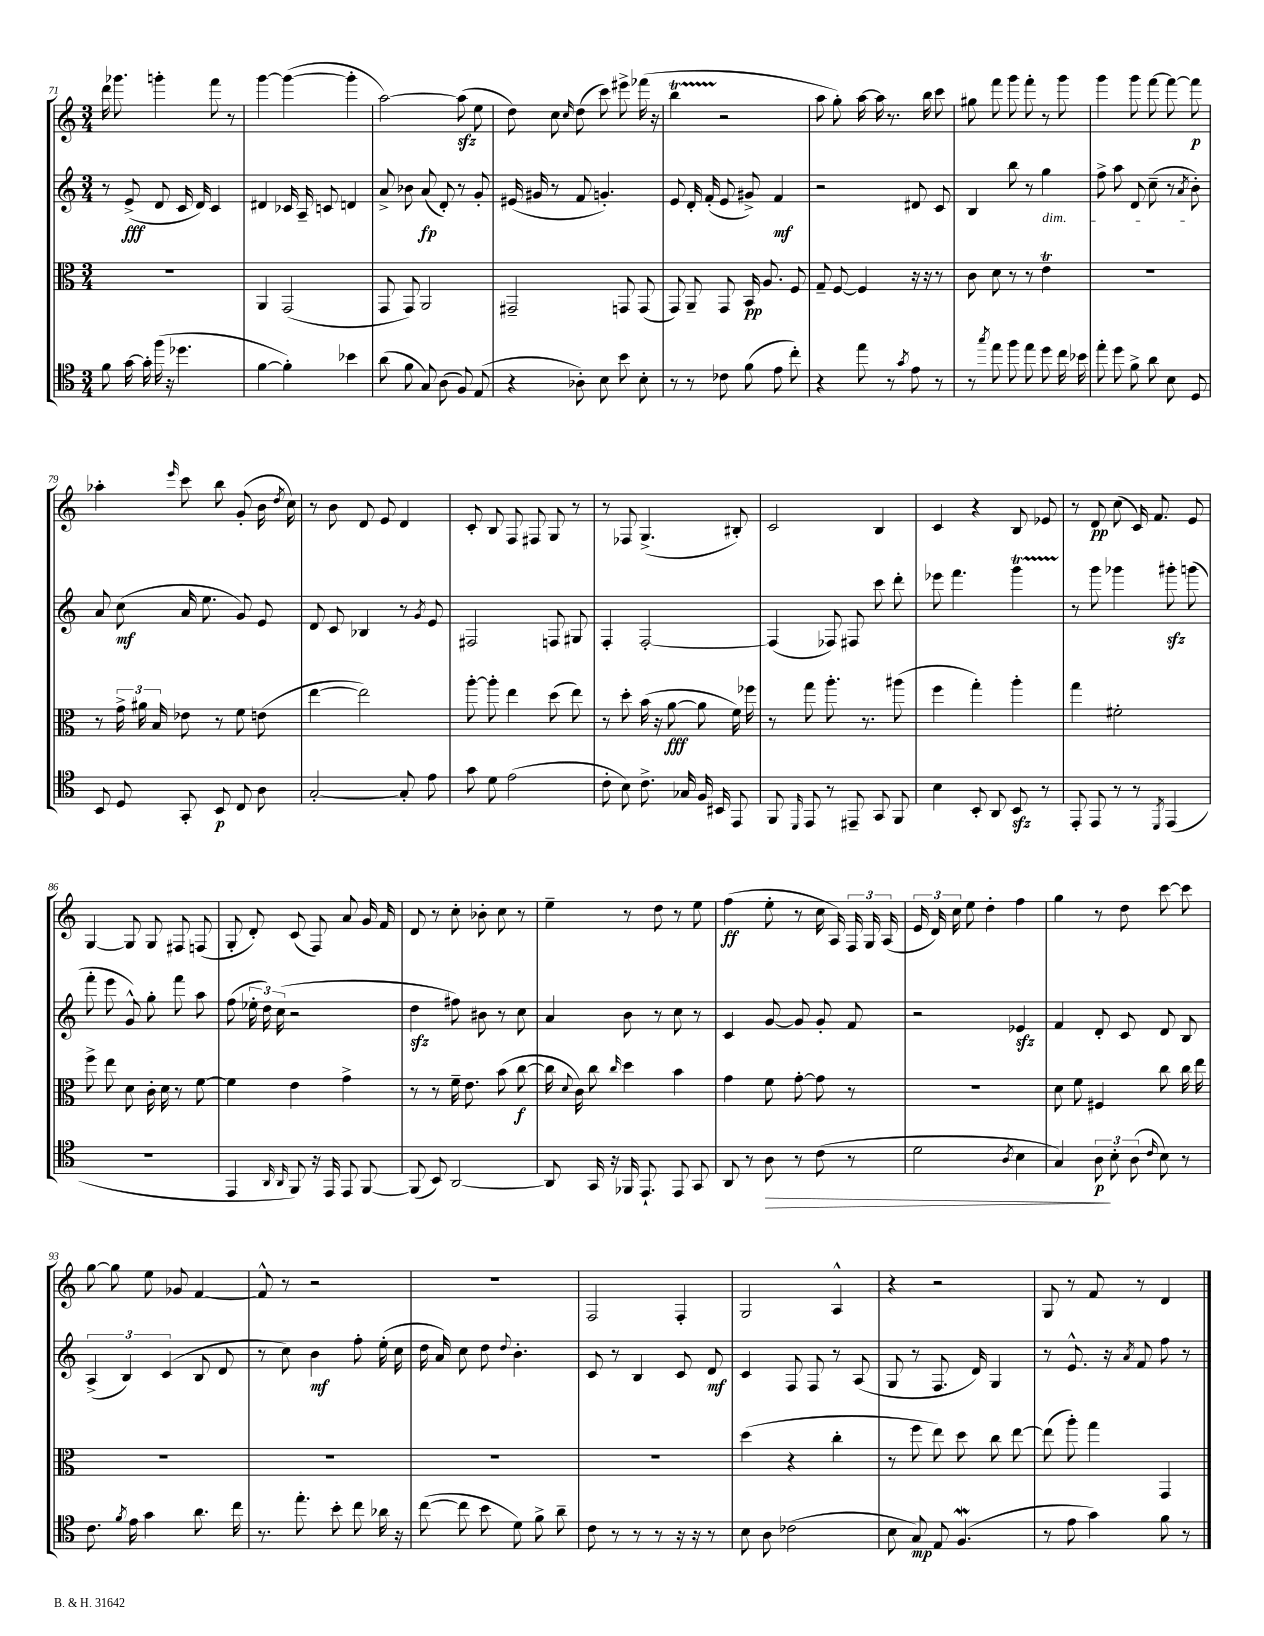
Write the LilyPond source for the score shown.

<<
\new StaffGroup <<
\new Staff = "s0" {
    \clef treble \key c \major \numericTimeSignature \time 3/4
    \autoBeamOff d'''16 ges'''8. g'''4-. f'''8 r8 |
    g'''4~ g'''4~( g'''4-. |
    a''2~) a''8\sfz( e''8 |
    d''8) c''8 \grace { c''16 } d''8( c'''8) eis'''8-> fes'''16( r16 |
    b''4\startTrillSpan r2\stopTrillSpan |
    a''8 g''8-.) a''16~ a''16 r8. b''16 c'''8 |
    gis''8 f'''8 g'''8 f'''8-. r8 g'''8 |
    g'''4 g'''8 f'''8~ f'''8~ f'''8\p |
    aes''4-. \grace { e'''16 } c'''8 b''8 g'8-.( b'16 \acciaccatura { d''8 } c''16) |
    r8 b'8 d'8 e'8 d'4 |
    c'8-. b8 f8 fis8 g8 r8 |
    r8 fes8 g4.->( bis8-.) |
    c'2 b4 |
    c'4 r4 b8 ees'8 |
    r8 d'8\pp c''8( c'16) f'8. e'8 |
    g4~ g8 g8 fis8 f8( |
    g8-. d'8-.) c'8( f8) a'8 g'16 f'16 |
    d'8 r8 c''8-. bes'8-. c''8 r8 |
    e''4-- r8 d''8 r8 e''8 |
    f''4\ff( e''8-. r8 c''16 a16) \tuplet 3/2 { f16 g16 a16( } |
    \tuplet 3/2 { e'16 d'16) c''16 } e''8 d''4-. f''4 |
    g''4 r8 d''8 c'''8~ c'''8 |
    g''8~ g''8 e''8 ges'8 f'4~ |
    f'8-^ r8 r2 |
    R2. |
    f2 f4-. |
    g2 a4-^ |
    r4 r2 |
    g8 r8 f'8 r8 d'4 \bar "|." |
}
\new Staff = "s1" {
    \clef treble \key c \major \numericTimeSignature \time 3/4
    \autoBeamOff r8 e'8->\fff( d'8 c'16 d'16) c'4 |
    dis'4 ces'16 a16-- c'8 d'4 |
    a'8-> bes'8 a'8\fp( d'8-.) r8 g'8-. |
    eis'16( gis'16 r8 f'8 g'4.-.) |
    e'8 d'16-. f'16-.( e'8 gis'8->) f'4\mf |
    r2 dis'8 c'8 |
    b4 b''8 r8 g''4\dim |
    f''8-> a''8 d'8 c''8--( r8 \acciaccatura { a'8 } b'8-.\!) |
    a'8 c''8\mf( a'16 e''8. g'8) e'8 |
    d'8 c'8 bes4 r8 \acciaccatura { g'8 } e'8 |
    fis2 f8 gis8 |
    f4-. f2~-. |
    f4( fes8) fis8 c'''8 d'''8-. |
    ees'''8 f'''4. g'''4\startTrillSpan |
    r8\stopTrillSpan g'''8 ges'''4 gis'''8-.\sfz g'''8( |
    f'''8-. e'''8 g'8-^) g''8-. f'''8 a''8 |
    f''8( \tuplet 3/2 { ees''16-. d''16) c''16( } r2 |
    d''4\sfz fis''8) bis'8 r8 c''8 |
    a'4 b'8 r8 c''8 r8 |
    c'4 g'8~ g'8 g'8-. f'8 |
    r2 ees'4\sfz |
    f'4 d'8-. c'8 d'8 b8 |
    \tuplet 3/2 { a4->( b4) c'4( } b8 d'8 |
    r8 c''8) b'4\mf f''8-. e''16-.( c''16 |
    d''16 a'16) c''8 d''8 \appoggiatura { d''8 } b'4.-. |
    c'8 r8 b4 c'8 d'8\mf |
    c'4 f8 f8 r8 a8( |
    g8 r8 f8. d'16) g4 |
    r8 e'8.-^ r16 \acciaccatura { a'8 } f'8 f''8 r8 \bar "|." |
}
\new Staff = "s2" {
    \clef alto \key c \major \numericTimeSignature \time 3/4
    \autoBeamOff R2. |
    a,4 g,2( |
    g,8 g,8) a,2 |
    gis,2-- g,8 g,8( |
    g,8) a,8-- g,8 b,16\pp a8. f8 |
    g8-- f8~ f4 r16 r16 r8 |
    c'8 d'8 r8 r8 e'4\trill |
    R2. |
    r8 \tuplet 3/2 { g'16-> ais'16 b16 } ees'8 r8 f'8 e'8( |
    e''4~ e''2) |
    a''8~-. a''8-. e''4 d''8( e''8) |
    r8 d''8-. b'16( r16 a'8~\fff a'8 f'16) fes''16 |
    r8 g''8 a''8.-. r8. ais''8( |
    f''4 g''4-.) a''4-. |
    g''4 fis'2-. |
    f''8-> e''8 d'8 c'16-. d'16 r8 f'8~ |
    f'4 e'4 g'4-> |
    r8 r8 f'16-- e'8. b'8( c''8~\f |
    c''16 \appoggiatura { d'8 } c'16) c''8 \grace { c''16 } d''4 b'4 |
    g'4 f'8 g'8~-. g'8 r8 |
    R2. |
    d'8 f'8 fis4 c''8 c''16 e''16 |
    R2. |
    R2. |
    R2. |
    R2. |
    d''4( r4 c''4-. |
    r8 f''8 e''8) d''8 c''8 e''8~ |
    e''8( a''8-.) g''4 g,4 \bar "|." |
}
\new Staff = "s3" {
    \clef tenor \key c \major \numericTimeSignature \time 3/4
    \autoBeamOff f'8 g'16~ g'16-. f''16( r16 des''4. |
    f'4~ f'4-.) bes'4 |
    a'8( f'8 g8) a8( f8) e8( |
    r4 aes8-.) b8 b'8 b8-. |
    r8 r8 ces'8 f'8( e'8 c''8-.) |
    r4 e''8 r8 \acciaccatura { g'8 } e'8 r8 |
    r8 \acciaccatura { g''8 } e''8 f''8 e''8 d''8 c''16 bes'16 |
    e''8-. d''8 f'8-> a'8 b8 d8 |
    b,8 d8 g,8-. b,8\p c8 a8 |
    g2~-. g8-. e'8 |
    g'8 d'8 e'2( |
    c'8-. b8) c'8.-> ges16 f16 bis,16 e,8 |
    f,8 \grace { d,16 } e,8 r8 eis,8-- g,8 f,8 |
    b4 b,8-. a,8 b,8\sfz r8 |
    e,8-. e,8 r8 r8 \acciaccatura { d,8 } e,4( |
    R2. |
    e,4 \grace { a,16 a,16 } f,8) r16 e,16 e,8 f,8~ |
    f,8( b,8) a,2~ |
    a,8 g,16 r16 fes,16 e,8.-! e,8 g,8 |
    a,8 r8 a8\> r8 c'8( r8 |
    d'2 \acciaccatura { a8 } b4 |
    g4) \tuplet 3/2 { a8\p\! b8-. a8( } \grace { c'16 } b8) r8 |
    c'8. \acciaccatura { f'8 } e'16 g'4 a'8. c''16 |
    r8. e''8.-. b'8-. c''8 aes'16 r16 |
    c''8~( c''8 b'8 d'8) f'8-> a'8-- |
    c'8 r8 r8 r8 r16 r16 r8 |
    b8 a8 ces'2( |
    b8 g8\mp) e8 f4.\mordent( |
    r8 e'8 g'4) f'8 r8 \bar "|." |
}
>>
>>
\layout { \context { \Score currentBarNumber = #71 } }
